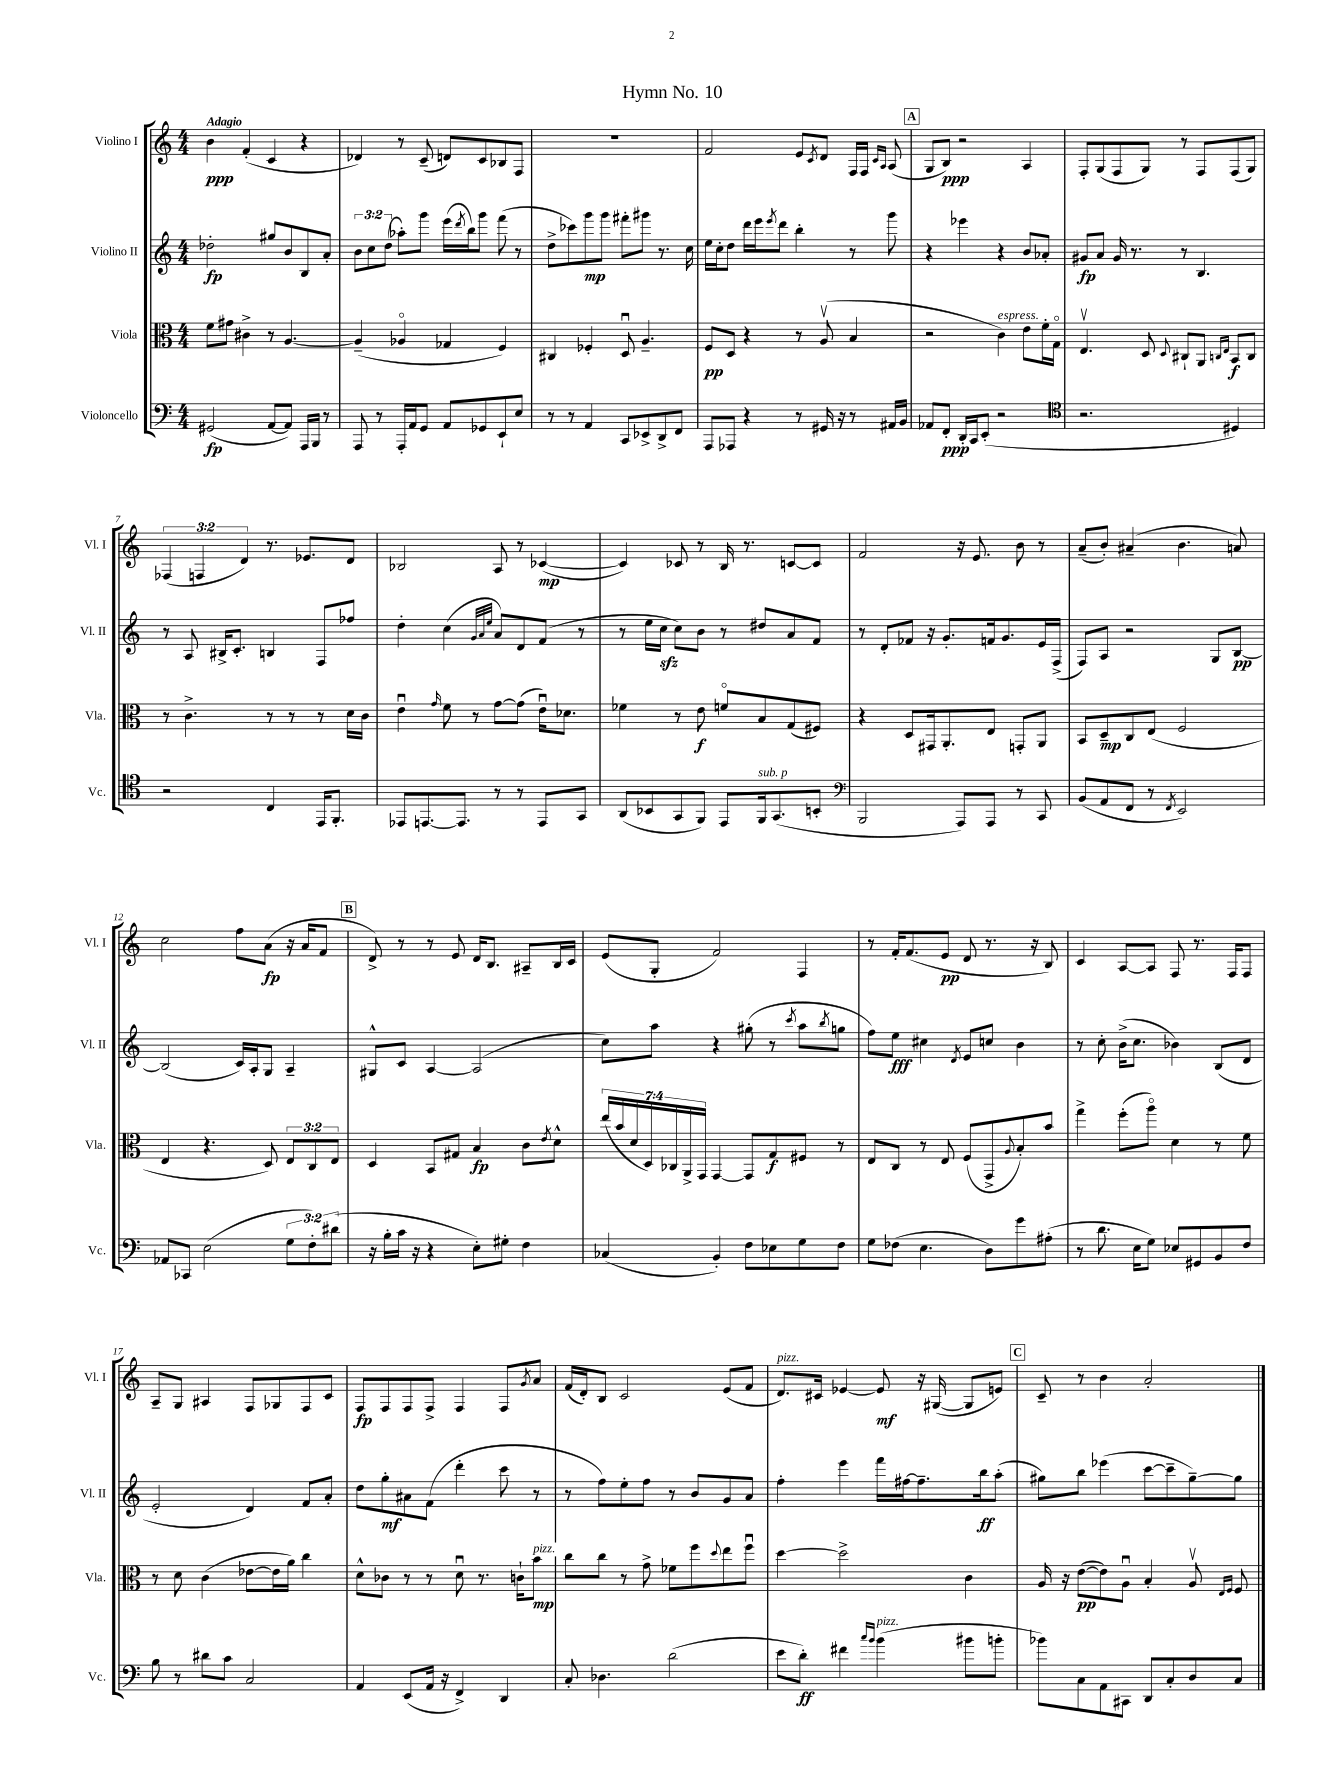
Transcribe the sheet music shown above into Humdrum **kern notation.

**kern	**kern	**kern	**kern
*staff4	*staff3	*staff2	*staff1
*clefF4	*clefC3	*clefG2	*clefG2
*k[]	*k[]	*k[]	*k[]
*M4/4	*M4/4	*M4/4	*M4/4
(2GG#	8f	2dd-'	4b
.	8g#	.	.
.	4c#^	.	(4f'
[8AA	8r	8gg#	4c
8AA])	[4.A	8b	.
16AAA	.	8B	4r
16BBB	.	.	.
8r	.	8a'	.
=	=	=	=
8AAA	(4A~]	12b	4d-)
.	.	12cc	.
8r	.	.	.
.	.	(12dd	.
16AAA'	4A-o	8aa-')	8r
16AA	.	.	.
8GG	.	8ggg	(8c~
8AA	4G-	(16eee	8d)
.	.	8qddd	.
.	.	16bb)	.
8GG-	.	8ggg	8c
8EE`	4F)	(8fff	8B-
8E	.	8r	8F
=	=	=	=
8r	4C#	8dd^	1r
8r	.	8ccc-)	.
4AA	4F-'	8ggg	.
.	.	8ggg	.
8CC	8Du	8fff#'	.
8EE-^	4.A~	8ggg#	.
8DD^	.	8.r	.
8FF	.	.	.
.	.	16cc	.
=	=	=	=
8AAA	8F	16ee	2f
.	.	16cc'	.
8AAA-	8D	8dd	.
4r	4r	16ddd	.
.	.	16eee	.
.	.	8qeee	.
.	.	8ddd	.
8r	8r	4bb'	8e
.	.	.	8qc
16GG#	(8Av	.	8d
16r	.	.	.
8r	4B	8r	16F
.	.	.	16F
.	.	.	16qqc
.	.	.	16qqA
16AA#	.	8ggg	(8A
16BB	.	.	.
=	=	=	=
8AA-	2r	4r	8G
8FF'	.	.	8B)
16DD'	.	4eee-	2r
16CC	.	.	.
(8EE'	.	.	.
2r	4c)	4r	.
.	8e	8b	4A
.	16f'	8a-'	.
.	16Go	.	.
=	=	=	=
*clefC4	*	*	*
2.r	4.Ev	8g#	8F'
.	.	8a	(8G
.	.	16g#	8F
.	.	8.r	.
.	8D	.	8G)
.	8qqD	.	.
.	8C#`	8r	8r
.	8AA	4.B	8F
.	16qqC	.	.
.	16qqE	.	.
4D#)	8BB	.	(8F
.	8C	.	8G)
=	=	=	=
2r	8r	8r	(6F-
.	4.c^	8A	.
.	.	.	6F
.	.	16B#^	.
.	.	8.c'	.
.	.	.	6d)
4C	8r	4B	8.r
.	8r	.	.
.	.	.	8.e-
16EE	8r	8F	.
8.FF'	.	.	.
.	16d	8ff-	8d
.	16c	.	.
=	=	=	=
8EE-	4eu	4dd'	2B-
[8.EE	.	.	.
.	16qqg	.	.
.	8f	(4cc	.
8.EE]	.	.	.
.	8r	.	.
.	.	32qqg	.
.	.	32qqa	.
.	.	32qqee	.
8r	[8g	8a)	8A
8r	(8g]	8d	8r
8EE	16eu)	(8f	([4c-
.	8.d-	.	.
8GG	.	8r	.
=	=	=	=
(8AA	4f-	8r	4c-])
8BB-	.	16ee	.
.	.	16cc	.
8GG	8r	8cc)	8c-
8FF)	8e	8b	8r
8EE	8fo	8r	16B
.	.	.	8.r
16FF	8B	8dd#	.
(8.GG	.	.	.
.	(8G	8a	[8c
8BB'	8F#)	8f	8c]
=	=	=	=
*clefF4	*	*	*
2BBB	4r	8r	2f
.	.	8d'	.
.	8D	8f-	.
.	16GG#	16r	.
.	8.AA'	8.g'	.
8AAA)	.	.	16r
.	.	.	8.e
8AAA	8E	16f	.
.	.	8.g	.
8r	8GG'	.	8b
8CC	8AA	16e	8r
.	.	(16F^	.
=	=	=	=
(8BB	8BB	8F)	(8a~
8AA	8D~	8A	8b')
8FF	8C	2r	(4a#~
8r	(8E	.	.
8qFF	.	.	.
2EE)	2F	.	4.b
.	.	8G	.
.	.	[8B	8a)
=	=	=	=
8AA-	4E	(2B]	2cc
8CC-	.	.	.
(2E	4.r	.	.
.	.	16c)	8ff
.	.	16A'	.
.	8D)	8G	(8a
12G	12E	4A~	16r
.	.	.	16a
12F')	12C	.	.
.	.	.	8f
(12d#	12E	.	.
=	=	=	=
16r	4D	8G#^^	8d^)
16B'	.	.	.
16c	.	8c	8r
16r	.	.	.
4r	8BB	[4A	8r
.	8G#	.	8e
8E')	4B	(2A]	16d
.	.	.	8.B
8G#'	.	.	.
4F	8c	.	8A#~
.	8qe	.	.
.	8d^^	.	16B
.	.	.	16c
=	=	=	=
(4C-	(28ee	8cc)	(8e
.	28b	.	.
.	28d	.	.
.	28D)	.	.
.	.	8aa	8G'
.	28C-	.	.
.	28AA^	.	.
.	28GG	.	.
4BB')	[4GG	4r	2f)
8F	8GG]	(8gg#'	.
8E-	8G	8r	.
.	.	8qccc	.
8G	8F#	8aa	4F
.	.	8qbb	.
8F	8r	8gg	.
=	=	=	=
8G	8E	8ff)	8r
(8F-	8C	8ee	16f'
.	.	.	(8.f
4.E	8r	4cc#	.
.	8E	.	8e
.	.	8qd	.
.	(8F	8e	8d
8D)	8GG^	8cc	8.r
.	8qqA	.	.
8g	8B')	4b	.
.	.	.	16r
(8A#'	8b	.	8B)
=	=	=	=
8r	4gg^	8r	4c
8.d	.	8cc'	.
.	(8ff'	(16b^	[8A
16E	.	8.cc	.
8G)	8aao)	.	8A]
8E-	4d	4b-)	8F
8GG#	.	.	8.r
8BB	8r	(8B	.
.	.	.	16F
8F	8f	8d	8F
=	=	=	=
8B	8r	2e'	8A~
8r	8d	.	8G
8d#	(4c	.	4A#
8c	.	.	.
2C	[8e-	4d)	8F
.	16e-]	.	8G-
.	16a)	.	.
.	4cc	8f	8F
.	.	8a'	8c
=	=	=	=
4AA	8d^^	8dd	8F
.	8c-	8gg'	8F
(8EE	8r	8a#	8F
16AA	8r	(8f	8F^
16r	.	.	.
4FF^)	8du	4ddd'	4F
.	8.r	.	.
4DD	.	8ccc	8F
.	16c`	.	.
.	.	.	8qg
.	8b	8r	8a
=	=	=	=
8C'	8cc	8r	(16f
.	.	.	16d')
4.D-	8cc	8ff)	8B
.	8r	8ee'	2c
.	8g^	8ff	.
(2d	8f-	8r	.
.	8ff	8b	.
.	8qqdd	.	.
.	8ee	8g	(8e
.	8ffu	8a	8f
=	=	=	=
8e	[4dd	4ff'	8.d)
8d')	.	.	.
.	.	.	16c#
4f#	2dd^]	4eee	[4e-
16qqcc	.	.	.
16qqb	.	.	.
(4b	.	16fff	8e-]
.	.	[16ff#	.
.	.	8.ff#~]	16r
.	.	.	([16G#
8b#	4c	.	8G#]
.	.	16bb	.
8b'	.	(8aa'	8e)
=	=	=	=
8b-)	16A	8gg#)	8c~
.	16r	.	.
8C	([8e	8bb	8r
8AA	8e])	(4eee-	4b
8CC#	8Au	.	.
8DD	4B'	[8ccc	2a'
8C'	.	8ccc~]	.
8D	8Av	[8gg#~)	.
.	16qqE	.	.
.	16qqF	.	.
8C	8F	8gg#]	.
==	==	==	==
*-	*-	*-	*-
